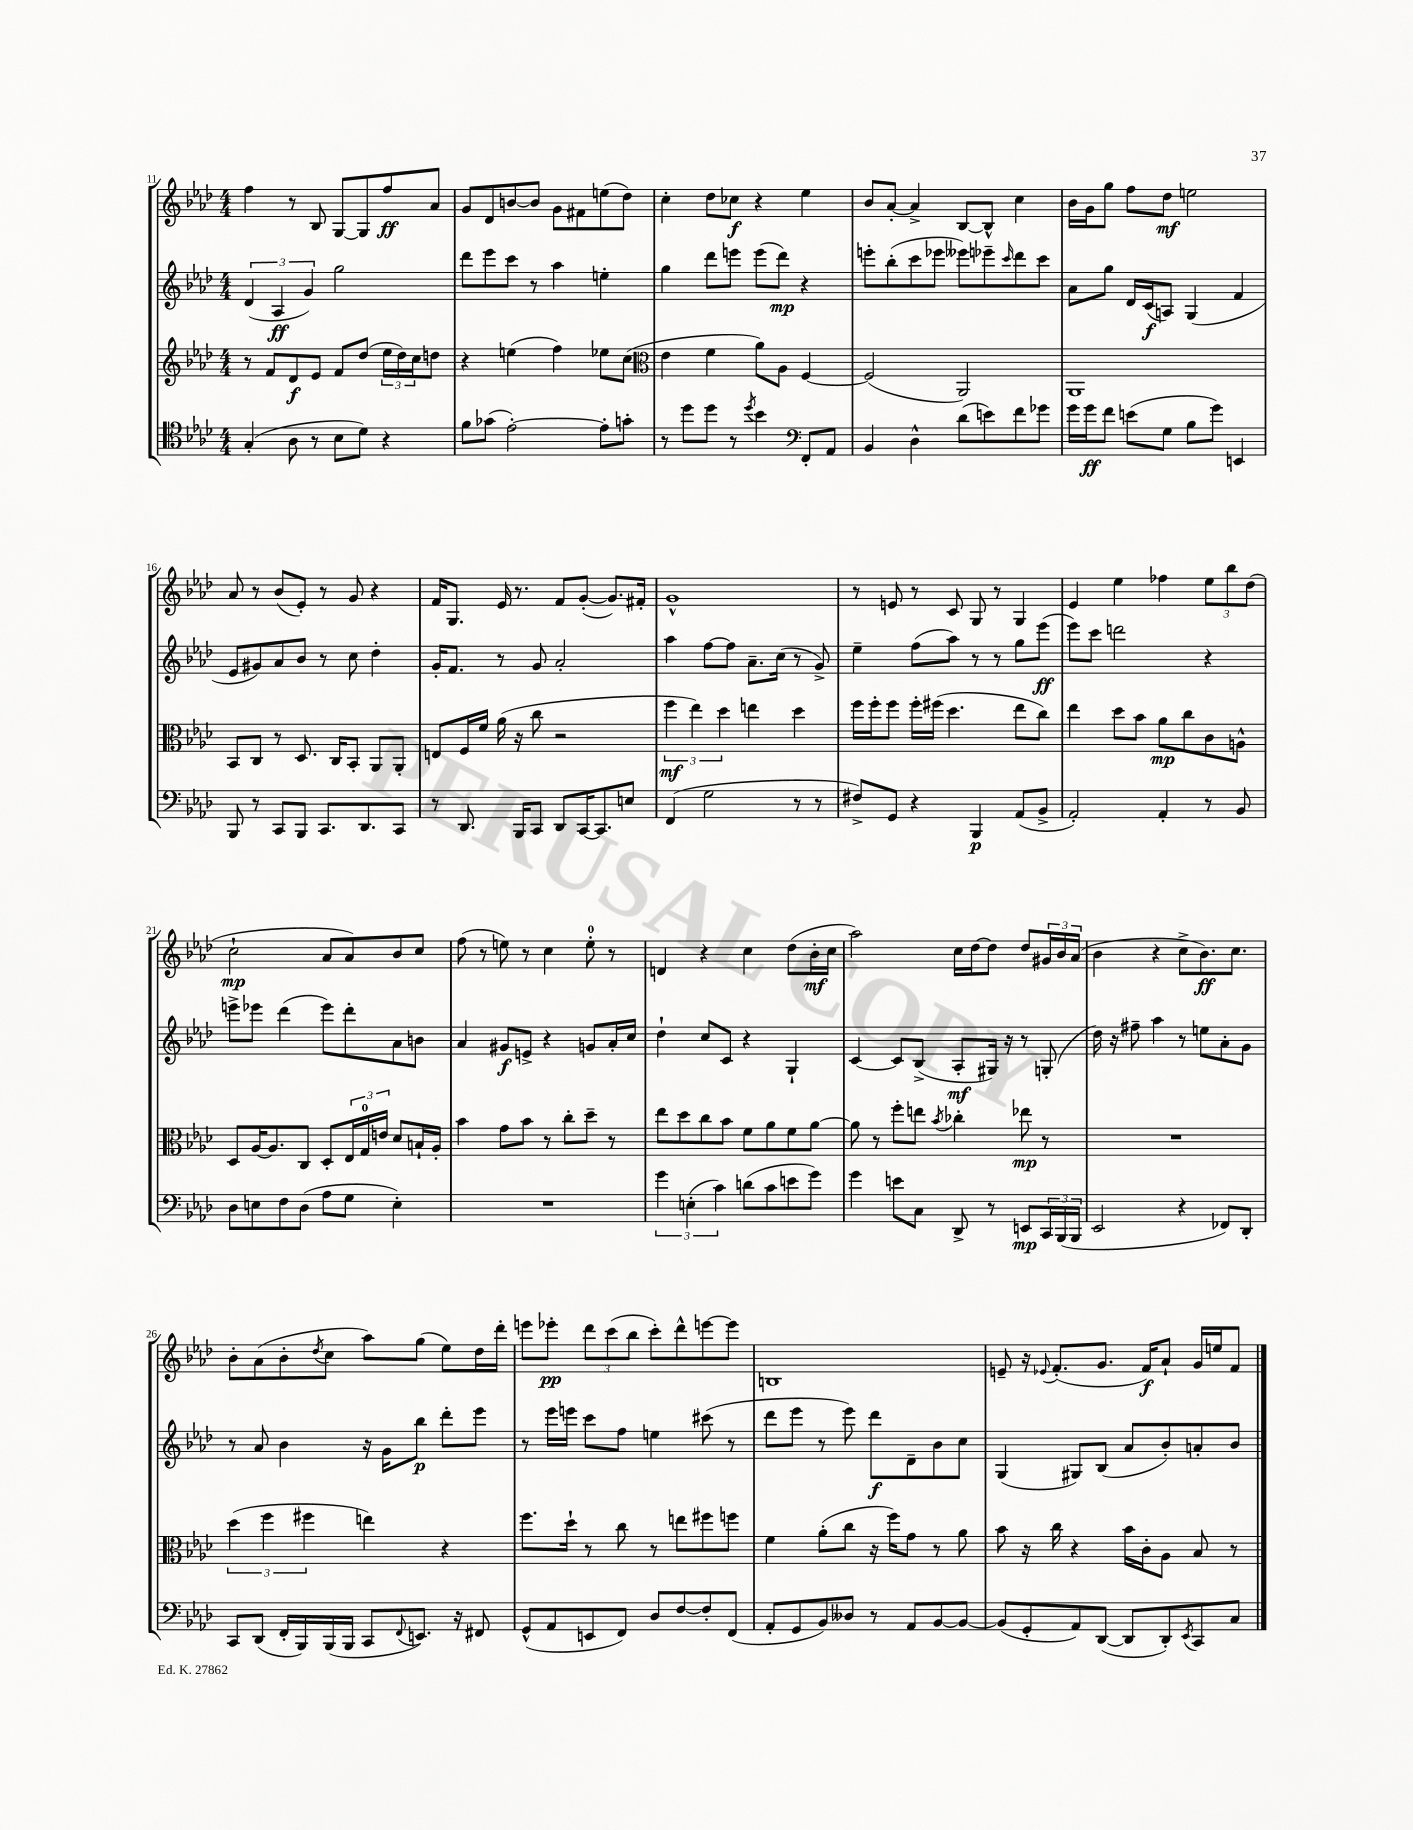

**kern	**kern	**kern	**kern
*staff4	*staff3	*staff2	*staff1
*clefC4	*clefG2	*clefG2	*clefG2
*k[b-e-a-d-]	*k[b-e-a-d-]	*k[b-e-a-d-]	*k[b-e-a-d-]
*M4/4	*M4/4	*M4/4	*M4/4
(4G'	8r	(6d-	4ff
.	8f	.	.
.	.	6A-	.
8A-	8d-	.	8r
.	.	6g)	.
8r	8e-	.	8B-
8B-	8f	2gg	[8G
8d-)	(8dd-	.	8G]
4r	24ee-	.	8ff
.	24dd-)	.	.
.	24cc	.	.
.	8dd	.	8a-
=	=	=	=
8f	4r	8ddd-	8g
(8g-	.	8eee-	8d-
[2e-')	(4ee	8ccc	[8b
.	.	8r	8b]
.	4ff)	4aa-	8g
.	.	.	8f#
8e-']	8ee-	4ee'	(8ee
8g'	(8cc	.	8dd-)
=	=	=	=
*	*clefC3	*	*
8r	4e-	4gg	4cc'
8dd-	.	.	.
8dd-	4f	8ddd-	8dd-
8r	.	8eee	8cc-
8qdd-	.	.	.
4b-	8a-)	(8eee	4r
.	8A-	8ddd-)	.
*clefF4	*	*	*
8FF'	[4F	4r	4ee-
8AA-	.	.	.
=	=	=	=
4BB-	(2F]	8eee'	8b-
.	.	(8bb-'	[8a-'
4D-^^	.	8ccc	4a-^]
.	.	8eee-	.
(8d-	2AA-)	8eee--)	[8B-
8e)	.	8eee-~	8B-^^]
.	.	16qqccc	.
8f	.	8ddd-	4cc
8g-	.	8ccc	.
=	=	=	=
16g	1AA-	8a-	16b-
16g	.	.	16g
8f	.	8gg	8gg
(8e	.	16d-	8ff
.	.	(16c	.
8G	.	8A)	8dd-
8B-	.	(4G	2ee
8g)	.	.	.
4EE	.	4f	.
=	=	=	=
8BBB-	8BB-	8e-	8a-
8r	8C	8g#)	8r
8CC	8r	8a-	(8b-
8BBB-	8.D-	8b-	8e-')
8.CC	.	8r	8r
.	16C	.	.
.	8BB-'	8cc	8g
8.DD-	.	.	.
.	8AA-	4dd-'	4r
8CC	8AA-'	.	.
=	=	=	=
8r	8E	16g'	16f
.	.	8.f	8.G
8.DD-	16F	.	.
.	16f	.	.
.	(16a-	8r	16e-
16BBB-	16r	.	8.r
8CC	8cc	8g	.
8DD-	2r	2a-'	8f
[16CC	.	.	([8g'
8.CC]	.	.	.
.	.	.	8.g])
8E	.	.	.
.	.	.	16f#'
=	=	=	=
(4FF	6ff	4aa-	1g^^
.	6ee-)	.	.
2G	.	[8ff	.
.	6dd-	.	.
.	.	8ff]	.
.	4ee	8.a-~	.
.	.	(16cc	.
8r	4dd-	8r	.
8r	.	8g^)	.
=	=	=	=
8F#^)	16ff	4ee-~	8r
.	16ff'	.	.
8GG	8ff	.	8e
4r	16ff'	(8ff	8r
.	(16ff#	.	.
.	4.dd-	8aa-)	8c
4BBB-	.	8r	8G
.	.	8r	8r
(8AA-	8ee-	8gg	4G
8BB-^	8cc)	(8eee-	.
=	=	=	=
2AA-')	4ee-	8eee-)	4e-
.	.	8ccc	.
.	8dd-	2ddd	4ee-
.	8b-	.	.
4AA-'	8a-	.	4ff-
.	8cc	.	.
8r	8c	4r	12ee-
.	.	.	12bb-
8BB-	8A^^	.	.
.	.	.	(12dd-
=	=	=	=
8D-	8D-	8eee^	2cc`
8E	[16A-	8eee-	.
.	8.A-]	.	.
8F	.	(4ddd-	.
(8D-	8C	.	.
8A-	8D-'	8eee-)	8a-
8G	24E-	8ddd-'	8a-)
.	24G	.	.
.	24e	.	.
4E')	8d-	8a-	8b-
.	16B`	8b	8cc
.	16A-'	.	.
=	=	=	=
1r	4b-	4a-	(8ff
.	.	.	8r
.	8g	8g#	8ee)
.	8b-	8e^	8r
.	8r	4r	4cc
.	8cc'	.	.
.	8dd-~	8g	8ee'
.	8r	16a-'	8r
.	.	16cc	.
=	=	=	=
6g	8ee-	4dd-`	4d
.	8dd-	.	.
(6E'	.	.	.
.	8cc	8cc	4r
6c)	.	.	.
.	8b-	8c	.
(8d	8f	4r	4cc
8c	8a-	.	.
8e	8f	4G`	(8dd-
8g)	[8a-	.	16b-'
.	.	.	16cc
=	=	=	=
4g	8a-]	[4c	2aa-)
.	8r	.	.
8e	8ff'	8c]	.
8C	8ee	(8B-^	.
.	8qb-	.	.
8DD-^	4cc-'	8A-'	16cc
.	.	.	[16dd-
8r	.	16G#)	8dd-]
.	.	16r	.
8EE	8ee-	8r	8dd-
24CC	8r	(8G'	24g#
(24BBB-	.	.	24b-
24BBB-	.	.	(24a-
=	=	=	=
2EE-	1r	16dd-)	4b-
.	.	16r	.
.	.	8ff#~	.
.	.	4aa-	4r
4r	.	8r	8cc^
.	.	8ee	8.b-)
8FF-)	.	8a-'	.
.	.	.	8.cc
8DD-'	.	8g	.
=	=	=	=
8CC	(6dd-	8r	8b-'
(8DD-	.	8a-	(8a-
.	6ff	.	.
16FF'	.	4b-	8b-'
16BBB-)	.	.	.
.	6ff#	.	.
.	.	.	8qdd-
(16BBB-	.	.	8cc
16BBB-	.	.	.
8CC	4ee)	16r	8aa-)
.	.	16g	.
8qqFF	.	.	.
8.EE)	.	8bb-	(8gg
.	4r	8ddd-'	8ee-)
16r	.	.	.
8FF#	.	8eee-	16dd-
.	.	.	16ddd-'
=	=	=	=
(8GG^^	8.ff	8r	8eee
8AA-	.	16eee-	8eee-'
.	16dd-`	16eee	.
8EE	8r	8ccc	12ddd-
.	.	.	(12ccc
8FF)	8cc	8ff	.
.	.	.	12bb-
8D-	8r	4ee	8ccc')
[8F	8ee	.	8ddd-^^
8F']	8ff#	(8ccc#	[8eee
(8FF	8ff	8r	8eee]
=	=	=	=
8AA-'	4f	8ddd-	1B
8GG	.	8eee-	.
8BB-)	(8a-'	8r	.
8D--	8cc	8eee-)	.
8r	16r	8ddd-	.
.	16ff)	.	.
8AA-	8g	8d-~	.
[8BB-	8r	8b-	.
8BB-_	8a-	8cc	.
=	=	=	=
(8BB-]	8b-	(4G	8e~
8GG'	16r	.	16r
.	.	.	8qqe-
.	16cc	.	(8.f'
8AA-)	4r	8G#)	.
([8DD-	.	(8B-	8.g
8DD-]	16b-	8a-	.
.	16c'	.	16f)
8DD-')	8A-	8b-')	8a-`
8qEE-	.	.	.
8CC	8B-	8a'	16g
.	.	.	16ee
8C	8r	8b-	8f
==	==	==	==
*-	*-	*-	*-
